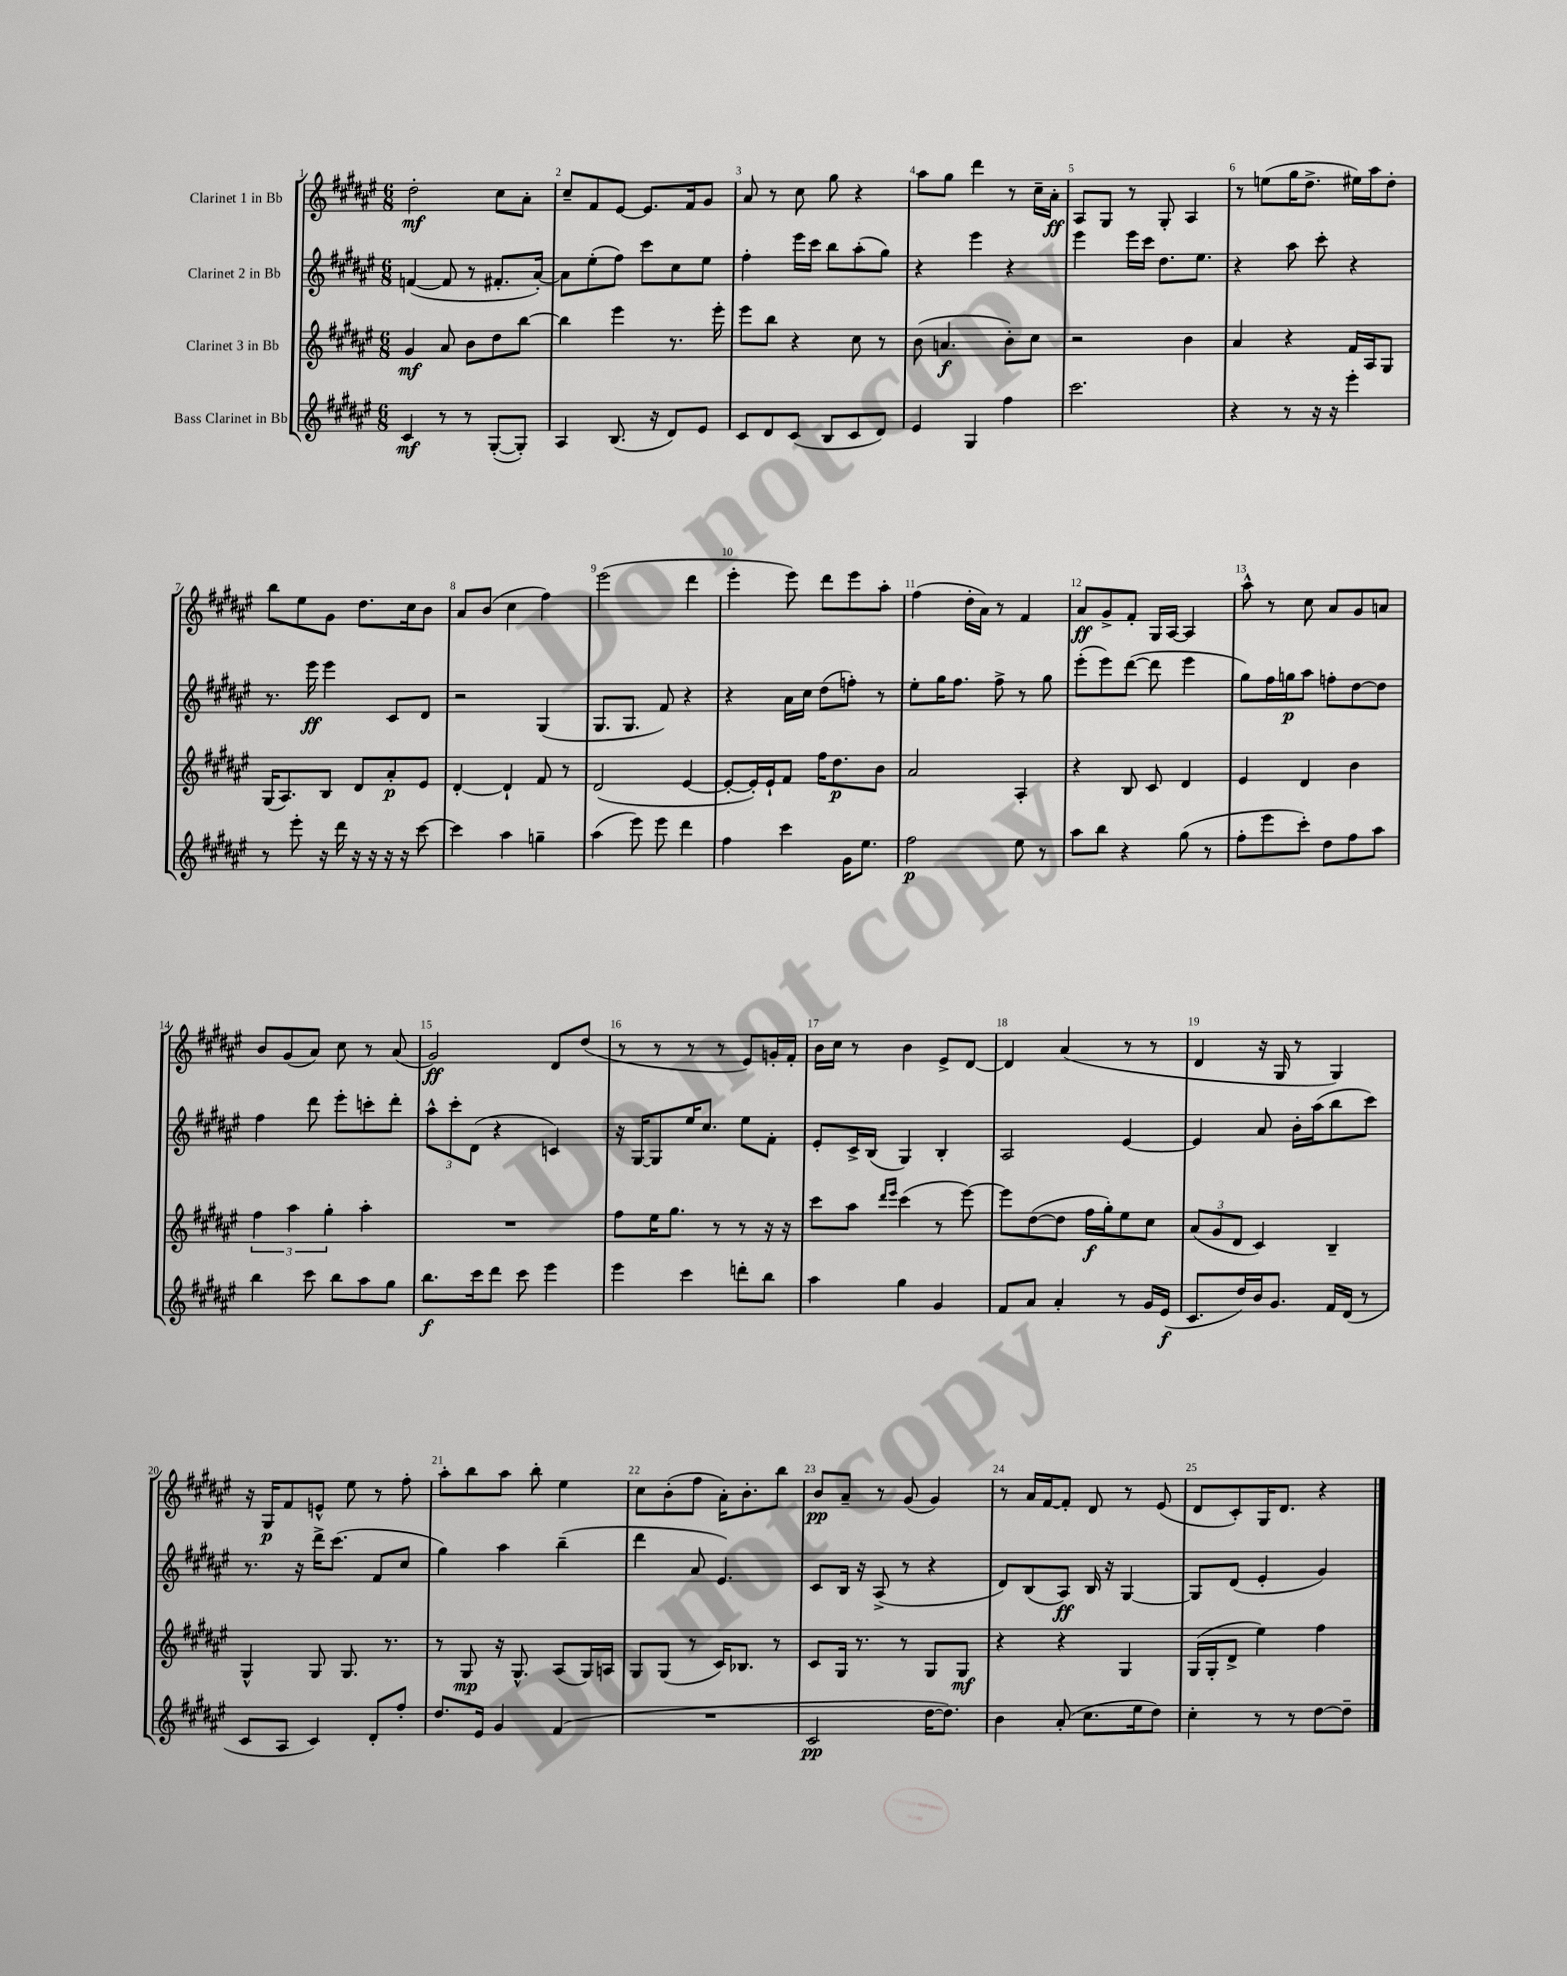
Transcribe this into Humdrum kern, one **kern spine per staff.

**kern	**kern	**kern	**kern
*staff4	*staff3	*staff2	*staff1
*clefG2	*clefG2	*clefG2	*clefG2
*k[f#c#g#d#a#e#]	*k[f#c#g#d#a#e#]	*k[f#c#g#d#a#e#]	*k[f#c#g#d#a#e#]
*M6/8	*M6/8	*M6/8	*M6/8
4c#	4g#	([4f	2dd#'
8r	8a#	8f]	.
8r	8b	8r	.
([8G#'	8dd#	8.f#'	8cc#
8G#'])	[8bb	.	8a#'
.	.	[16a#')	.
=	=	=	=
4A#	4bb]	8a#]	8cc#~
.	.	(8ee#'	8f#
(8.B	4eee#	8ff#)	[8e#
.	.	8ccc#	8.e#]
16r	.	.	.
8d#)	8.r	8cc#	.
.	.	.	16f#
8e#	.	8ee#	8g#
.	16eee#'	.	.
=	=	=	=
8c#	8eee#	4ff#'	8a#
8d#	8bb	.	8r
(8c#	4r	16eee#	8cc#
.	.	16ccc#	.
8B	.	8bb	8gg#
8c#	8cc#	(8aa#'	4r
8d#)	8r	8gg#)	.
=	=	=	=
4e#	(8b	4r	8aa#
.	4.a	.	8gg#
4G#	.	4eee#	4ddd#
4ff#	8b')	4r	8r
.	8cc#	.	16cc#~
.	.	.	16a#'
=	=	=	=
2.ccc#	2r	4eee#	8A#
.	.	.	8G#
.	.	16eee#	8r
.	.	16ccc#	.
.	.	8.dd#	8G#'
.	4b	.	4A#
.	.	8.ee#	.
=	=	=	=
4r	4a#	4r	8r
.	.	.	(8ee
8r	4r	8aa#	16gg#
.	.	.	8.dd#^
16r	.	8ccc#'	.
16r	.	.	.
4eee#'	16f#	4r	16ee#)
.	16A#	.	16aa#
.	8G#	.	8dd#'
=	=	=	=
8r	(16G#	8.r	8bb
.	8.A#)	.	.
8eee#'	.	.	8ee#
.	.	16eee#	.
16r	8B	4eee#	8g#
16ddd#	.	.	.
16r	8d#	.	8.dd#
16r	.	.	.
16r	8a#'	8c#	.
16r	.	.	16cc#
[8ccc#	8e#	8d#	8b
=	=	=	=
4ccc#]	[4d#'	2r	8a#
.	.	.	(8b
4aa#	4d#`]	.	4cc#
4gg~	8f#	(4G#	4ff#)
.	8r	.	.
=	=	=	=
(4aa#	(2d#	8.G#	(2eee#
.	.	8.G#	.
8eee#)	.	.	.
8eee#	.	8f#)	.
4ddd#	[4e#	4r	4ddd#
=	=	=	=
4ff#	8e#'_	4r	4eee#'
.	16e#'])	.	.
.	16e#`	.	.
4ccc#	8f#	16a#	8eee#)
.	.	16cc#	.
.	16ff#	(8dd#	8ddd#
.	8.dd#	.	.
16g#	.	8ff')	8eee#
8.ee#	.	.	.
.	8b	8r	8aa#'
=	=	=	=
2ff#	2a#	8ee#'	(4ff#
.	.	16gg#	.
.	.	8.ff#	.
.	.	.	16dd#'
.	.	.	16a#)
.	.	8ff#^	8r
8ee#	4A#'	8r	4f#
8r	.	8gg#	.
=	=	=	=
8aa#	4r	(8eee#'	8a#
8bb	.	8eee#)	8g#^
4r	8B	([8ddd#	8f#'
.	8c#	8ddd#]	16G#
.	.	.	[16A#
(8gg#	4d#	4eee#	4A#]
8r	.	.	.
=	=	=	=
8ff#'	4e#	8gg#)	8aa#^^
8eee#	.	16ff#	8r
.	.	16gg	.
8ccc#')	4d#	8aa#	8cc#
8dd#	.	8ff'	8a#
8ff#	4b	[8dd#	8g#
8aa#	.	8dd#]	8a
=	=	=	=
4bb	6ff#	4ff#	8b
.	.	.	(8g#
.	6aa#	.	.
8ccc#	.	8ddd#	8a#)
.	6gg#'	.	.
8bb	.	8eee#'	8cc#
8aa#	4aa#'	8ccc'	8r
8gg#	.	8ddd#'	(8a#
=	=	=	=
8.bb	2.r	12aa#^^	2g#)
.	.	12ccc#'	.
.	.	(12d#	.
16ccc#	.	.	.
8ddd#	.	4r	.
8ccc#	.	.	.
4eee#	.	4c)	8d#
.	.	.	(8dd#
=	=	=	=
4eee#	8ff#	16r	8r
.	.	[16G#	.
.	16ee#	8G#]	8r
.	8.gg#	.	.
4ccc#	.	16ee#	8r
.	.	8.cc#	.
.	8r	.	8r
8ddd'	8r	8ee#	8e#)
8bb	16r	8f#'	16g'
.	16r	.	16f#'
=	=	=	=
4aa#	8ccc#	8e#'	16b
.	.	.	16cc#
.	8aa#	16c#^	8r
.	.	(16B	.
.	16qqddd#	.	.
.	16qqeee#	.	.
4gg#	(4ccc#	4G#)	4b
4g#	8r	4B'	8e#^
.	[8eee#)	.	[8d#
=	=	=	=
8f#	8eee#]	2A#	4d#]
8a#	([8dd#	.	.
4a#'	8dd#]	.	(4a#
.	16ff#	.	.
.	16gg#')	.	.
8r	8ee#	[4e#	8r
16g#	8cc#	.	8r
(16e#	.	.	.
=	=	=	=
8.c#	(12a#	4e#]	4d#
.	12g#	.	.
.	12d#	.	.
16dd#)	.	.	.
16b	4c#)	8a#	16r
8.g#	.	.	16G#
.	.	16b'	8r
.	.	(16aa#	.
16f#	4B~	8bb	4G#)
(16d#	.	.	.
8r	.	8ccc#)	.
=	=	=	=
8c#	4G#^^	8.r	16r
.	.	.	16G#
8A#	.	.	8f#
.	.	16r	.
4c#)	8G#	16ddd#^	8e^^
.	.	(8.ccc#	.
.	8.G#	.	8ee#
8d#'	.	8f#	8r
.	8.r	.	.
8ff#'	.	8cc#	8ff#'
=	=	=	=
8.dd#	8r	4gg#)	8aa#'
.	8G#	.	8bb
16e#	.	.	.
4g#	16r	4aa#	8aa#
.	8.G#^^	.	.
.	.	.	8bb'
(4f#	(8A#	(4bb~	4ee#
.	16G#)	.	.
.	16A	.	.
=	=	=	=
2.r	8G#	4ddd#	8cc#
.	(8G#	.	(8b'
.	8r	8a#	8ff#
.	16c#)	4.e#)	16a#')
.	8.B-	.	8.b'
.	8r	.	8bb
=	=	=	=
2c#	8c#	8c#	8b
.	16G#	16B	8a#~
.	8.r	16r	.
.	.	(8A#^	8r
.	8r	8r	(8g#
[16dd#	8G#	4r	4g#)
8.dd#])	.	.	.
.	8G#	.	.
=	=	=	=
4b	4r	8d#)	8r
.	.	(8B	16a#
.	.	.	[16f#
(8a#'	4r	8A#)	8f#']
8.cc#	.	16B	8d#
.	.	16r	.
.	4G#	[4G#	8r
16ee#	.	.	.
8dd#)	.	.	(8e#
=	=	=	=
4cc#'	(16G#	8G#]	8d#
.	16G#'	.	.
.	8d#^	(8d#	8c#')
8r	4ee#)	4e#'	16G#
.	.	.	8.d#
8r	.	.	.
[8dd#	4ff#	4g#)	4r
8dd#~]	.	.	.
==	==	==	==
*-	*-	*-	*-
